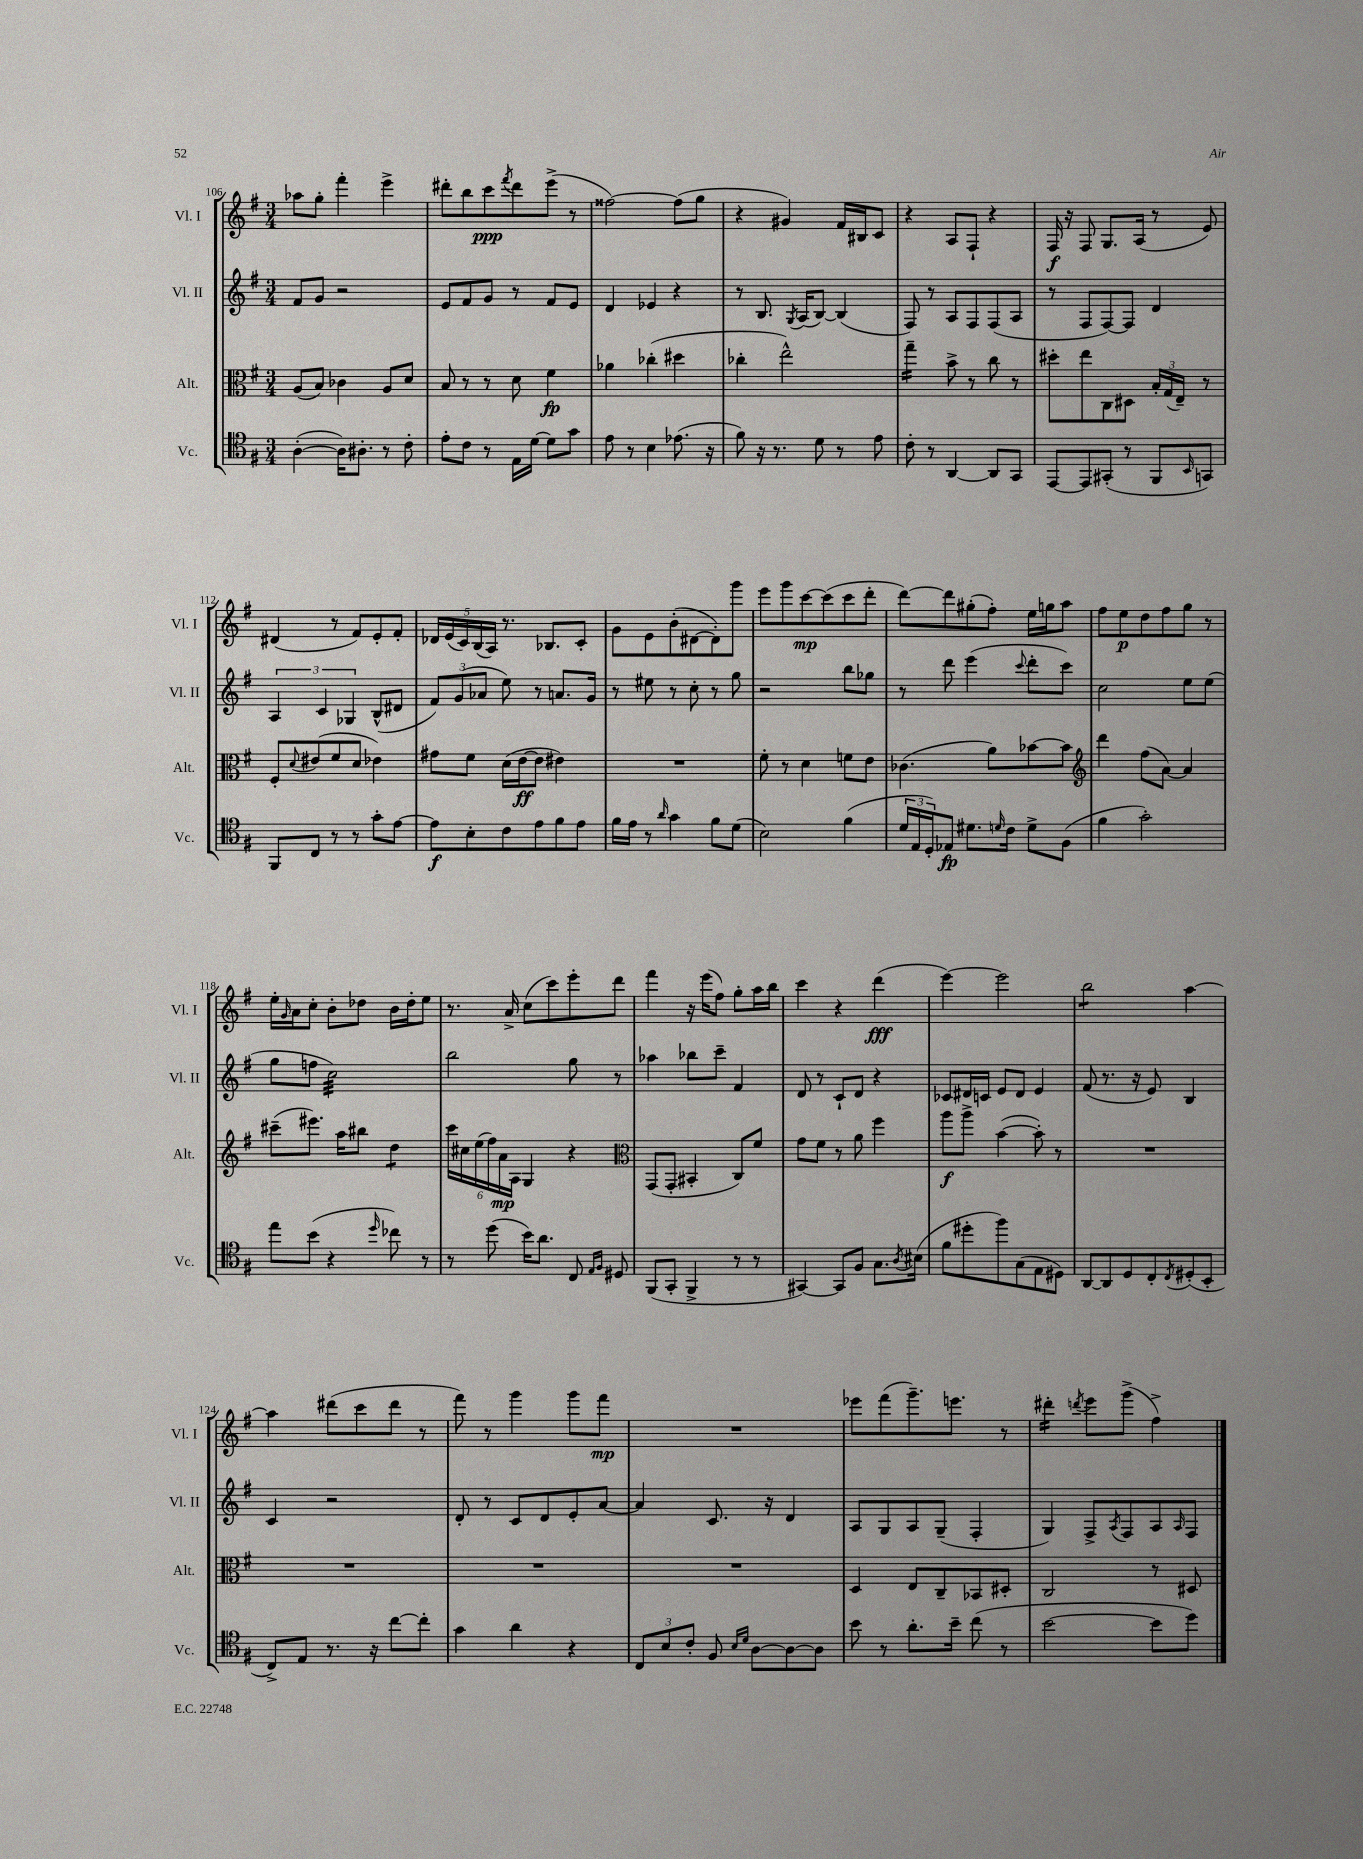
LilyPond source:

<<
\new StaffGroup <<
\new Staff = "s0" \with { instrumentName = "Vl. I" shortInstrumentName = "Vl. I" } {
    \clef treble \key g \major \numericTimeSignature \time 3/4
    aes''8 g''8-. fis'''4-. e'''4-> |
    dis'''8-. b''8 c'''8\ppp \acciaccatura { fis'''8 } dis'''8 e'''8->( r8 |
    fisis''2~) fisis''8( g''8 |
    r4 gis'4) fis'16 bis16 c'8 |
    r4 a8 fis8-! r4 |
    fis16\f r16 fis8 g8. a16( r8 e'8) |
    dis'4( r8 fis'8) e'8-. fis'8-. |
    \tuplet 5/4 { des'16 e'16( c'16) b16( a16) } r8. bes8. c'8-. |
    g'8 e'8 b'8-.( dis'8~ dis'8-.) g'''8 |
    e'''8 g'''8 c'''8~\mp c'''8( c'''8 d'''8-. |
    d'''8~) d'''8 gis''8-.( fis''8-.) e''16 g''16 a''8 |
    fis''8 e''8\p d''8 fis''8 g''8 r8 |
    e''16-. \grace { g'16 } a'16 c''8-. b'8-. des''8 b'16 des''16-. e''8 |
    r8. a'16-> c''8( c'''8) e'''8-. d'''8 |
    fis'''4 r16 e'''16( fis''8) g''8-. a''16 b''16 |
    c'''4 r4 d'''4\fff( |
    e'''4~) e'''2 |
    b''2:8 a''4~ |
    a''4 dis'''8( c'''8 dis'''8 r8 |
    fis'''8) r8 g'''4 g'''8 fis'''8\mp |
    R2. |
    ees'''8 fis'''8( g'''8.--) e'''8. r8 |
    dis'''4:16-. \acciaccatura { d'''8 } e'''8 g'''8->( fis''4->) \bar "|." |
}
\new Staff = "s1" \with { instrumentName = "Vl. II" shortInstrumentName = "Vl. II" } {
    \clef treble \key g \major \numericTimeSignature \time 3/4
    fis'8 g'8 r2 |
    e'8 fis'8 g'8 r8 fis'8 e'8 |
    d'4 ees'4 r4 |
    r8 b8. \acciaccatura { g8 } a16( b8~) b4( |
    fis8) r8 a8 fis8 fis8( a8 |
    r8 fis8 fis8~) fis8 d'4 |
    \tuplet 3/2 { a4 c'4 ges4 } b8-^( dis'8 |
    \tuplet 3/2 { fis'8) g'8( aes'8 } e''8) r8 a'8. g'16 |
    r8 eis''8 r8 c''8-. r8 g''8 |
    r2 b''8 ges''8 |
    r8 d'''8 e'''4( \appoggiatura { c'''8 } d'''8-. c'''8) |
    c''2 e''8 e''8( |
    g''8 f''8 c''2:32) |
    b''2 g''8 r8 |
    aes''4 bes''8 c'''8-- fis'4 |
    d'8 r8 c'8-! d'8 r4 |
    ces'8 dis'16 c'16 e'8 dis'8 e'4 |
    fis'8( r8. r16 e'8) b4 |
    c'4 r2 |
    d'8-. r8 c'8 d'8 e'8-. a'8~ |
    a'4 c'8. r16 d'4 |
    a8 g8 a8 g8--( fis4-. |
    g4) fis8-> \acciaccatura { a8 } fis8 a8 \grace { a16 } fis8 \bar "|." |
}
\new Staff = "s2" \with { instrumentName = "Alt." shortInstrumentName = "Alt." } {
    \clef alto \key g \major \numericTimeSignature \time 3/4
    a8( b8) ces'4 a8 d'8 |
    b8 r8 r8 d'8 fis'4\fp |
    aes'4 ces''4-.( dis''4 |
    ces''4-. e''2-^) |
    g''4:16-- b'8-> r8 c''8 r8 |
    dis''8-. e''8 c8 dis8 \tuplet 3/2 { b16-. g16( e16--) } r8 |
    fis8-. \appoggiatura { d'8 } eis'8( fis'8 d'8 ees'4) |
    gis'8 fis'8 d'16( e'16~\ff e'8 eis'4) |
    R2. |
    fis'8-. r8 d'4 f'8 e'8 |
    ces'4.( a'8) bes'8~ bes'8 |
    \clef treble d'''4 fis''8( a'8~) a'4 |
    cis'''8--( eis'''8.) a''16 bis''8 d''4:8 |
    \tuplet 6/4 { c'''16 cis''16 e''16( fis''16) a'16\mp a16 } g4 r4 |
    \clef alto g,8( g,8-. bis,4-. c8) fis'8 |
    g'8 fis'8 r8 a'8 fis''4 |
    a''8\f a''8-> b'4~( b'8-.) r8 |
    R2. |
    R2. |
    R2. |
    R2. |
    d4 e8 c8-- bes,8 dis8-. |
    c2 r8 dis8 \bar "|." |
}
\new Staff = "s3" \with { instrumentName = "Vc." shortInstrumentName = "Vc." } {
    \clef tenor \key g \major \numericTimeSignature \time 3/4
    a4~-.( a16) ais8.-. r8 c'8-. |
    e'8-. c'8 r8 e16 d'16~ d'8 g'8 |
    e'8 r8 b4 ees'8.( r16 |
    fis'8) r16 r8. d'8 r8 e'8 |
    c'8-. r8 a,4~ a,8 g,8 |
    e,8~ e,8 gis,8-.( r8 fis,8 \grace { b,16 } g,8) |
    fis,8 c8 r8 r8 g'8-. e'8~ |
    e'8\f b8-. c'8 e'8 fis'8 e'8 |
    fis'16 e'16 r8 \grace { a'16 } g'4 fis'8 d'8( |
    b2) fis'4( |
    \tuplet 3/2 { d'16 e16 d16-.) } ees8\fp dis'8. \grace { d'16 } c'16 d'8-> fis8( |
    fis'4 g'2-.) |
    e''8 b'8( r4 \grace { d''16 } ces''8) r8 |
    r8 d''8( b'16) a'8. c8 \grace { e16 fis16 } dis8 |
    fis,8( g,8-. fis,4-> r8 r8 |
    gis,4~) gis,8 fis8 g8. \acciaccatura { a8 } bis16( |
    fis'8 dis''8-. fis''8) g8( e8 dis8) |
    a,8~ a,8 d8 c8-. \acciaccatura { c8 } dis8-.( b,8-. |
    c8->) e8 r8. r16 c''8~ c''8-. |
    g'4 a'4 r4 |
    \tuplet 3/2 { c8 b8 c'8-. } fis8 \grace { b16 d'16 } a8~ a8~ a8 |
    b'8 r8 a'8.-. b'16-- c''8( r8 |
    b'2~ b'8 d''8) \bar "|." |
}
>>
>>
\layout { \context { \Score currentBarNumber = #106 } }
